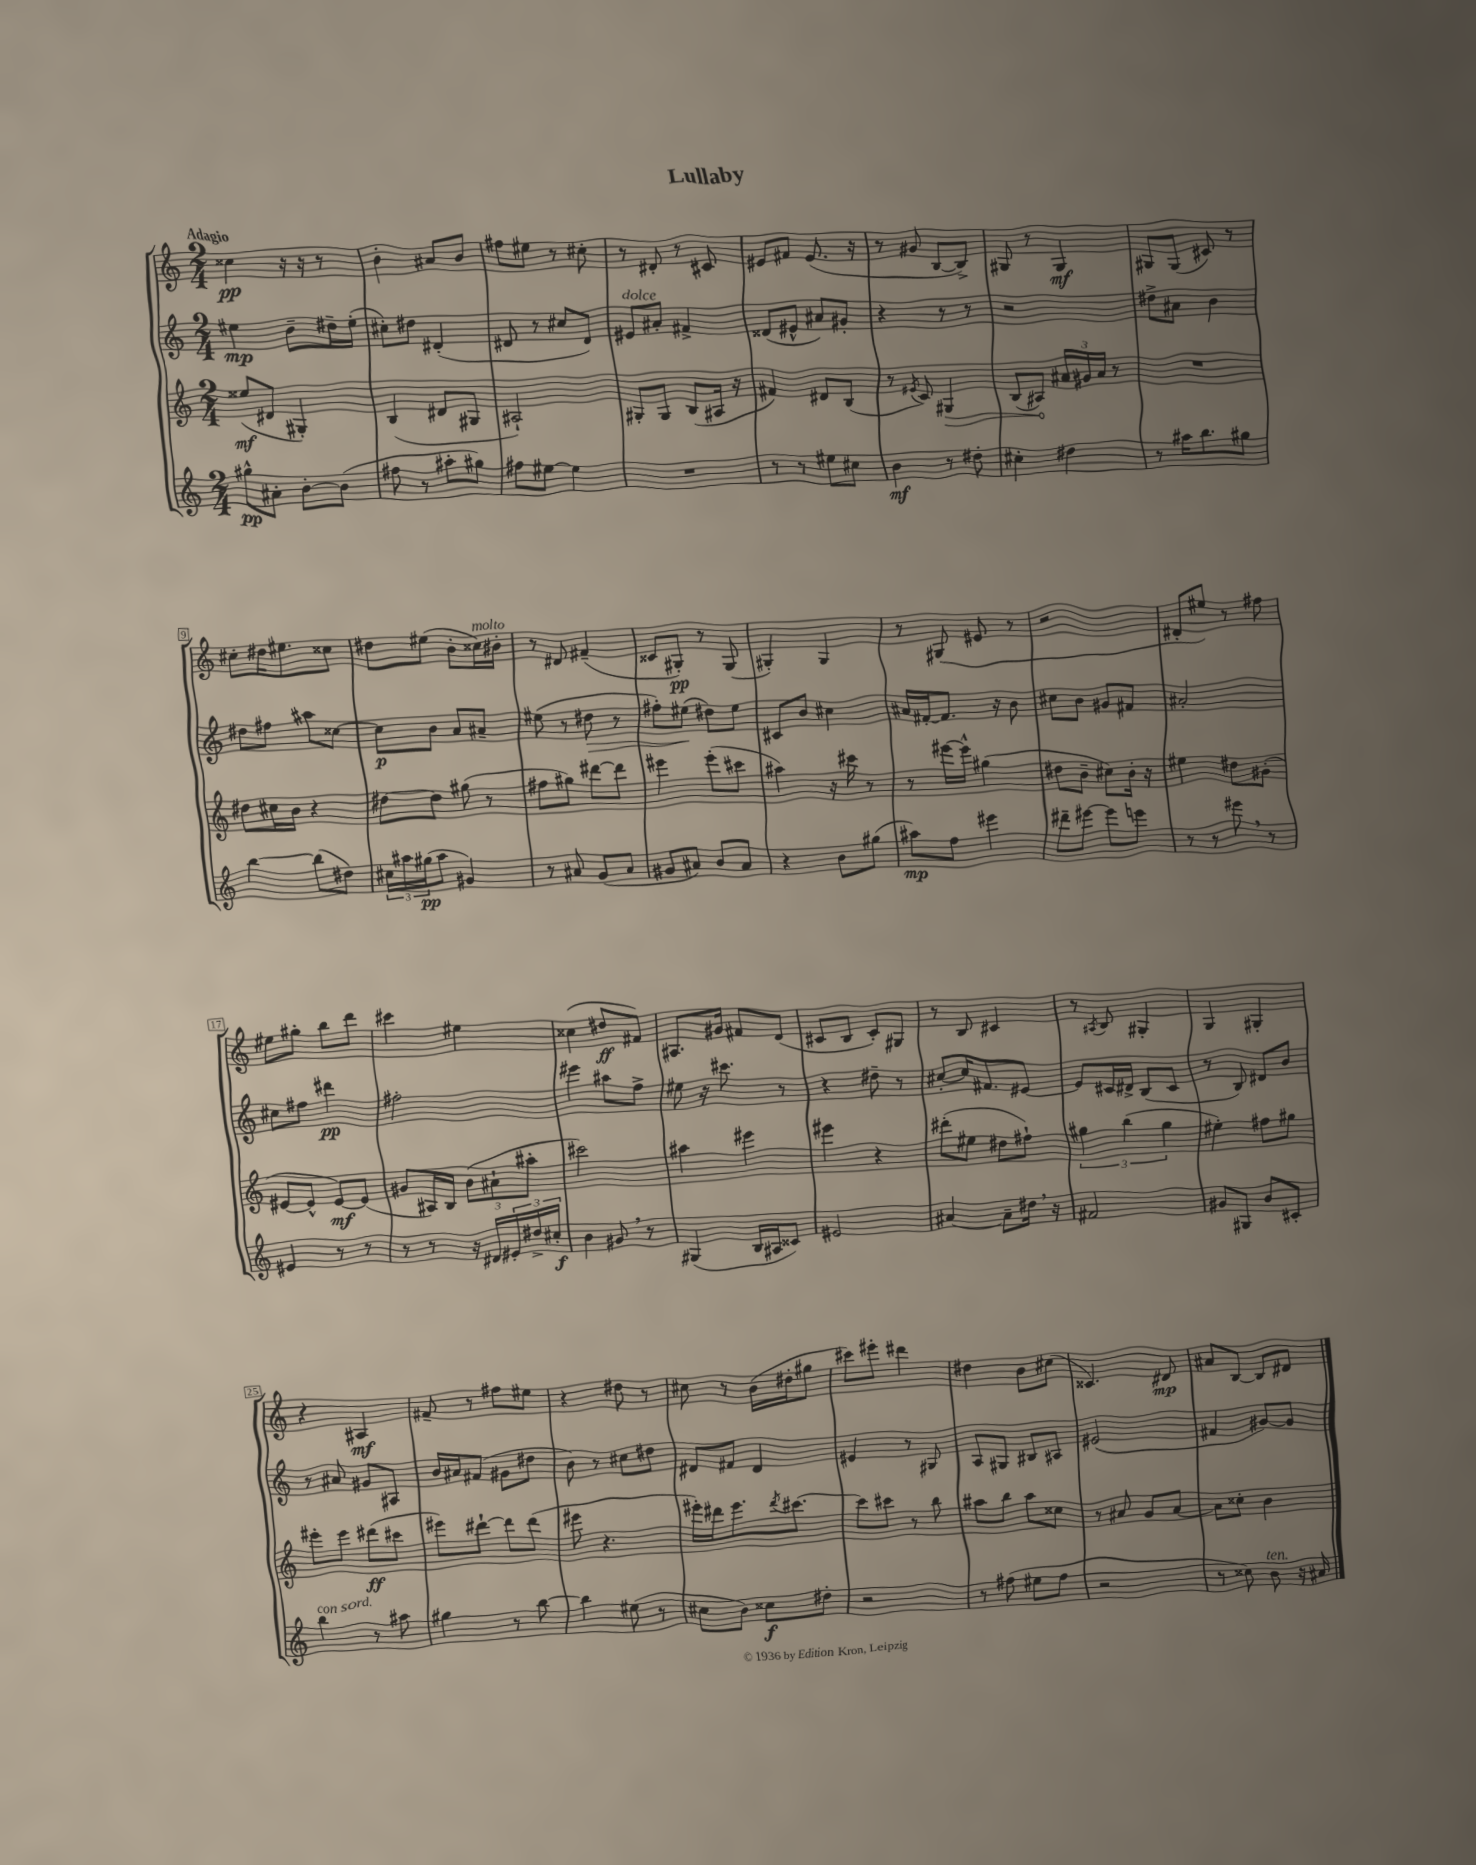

**kern	**kern	**kern	**kern
*staff4	*staff3	*staff2	*staff1
*clefG2	*clefG2	*clefG2	*clefG2
*k[]	*k[]	*k[]	*k[]
*M2/4	*M2/4	*M2/4	*M2/4
8gg#^^	(8ee##	4ee#	4cc##
8a#'	8d#	.	.
[8b'	4G#')	8b~	16r
.	.	.	16r
(8b]	.	16dd#~	8r
.	.	(16ee#'	.
=	=	=	=
8ff#	(4B	8cc#')	4b'
8r	.	8dd#	.
8aa#'	8d#	(4d#'	8a#
8gg#)	8G#	.	8b
=	=	=	=
8ff#	2A#`)	8d#	8ff#
[8ee#	.	8r	8ee#
4ee#]	.	8cc#	8r
.	.	8d#)	8cc#'
=	=	=	=
2r	8G#'	8e#	8r
.	8G#	8a#'	8d#'
.	(8B	4f#^	8r
.	16A#	.	8c#
.	16r	.	.
=	=	=	=
8r	4f#)	(8d##	8e#
8r	.	8e#^^	8f#
8ee#	8d#	8a#)	(8.e#
8cc#	(8B	8g#'	.
.	.	.	16r
=	=	=	=
4b	8r	4r	8r
.	8qe#	.	.
.	8c)	.	8g#
8r	4G#	8r	[8B
8dd#'	.	8r	8B^])
=	=	=	=
4cc#'	(8B	2r	8G#
.	8A#)	.	8r
4dd#	24a#	.	4G#
.	24g#	.	.
.	24a#	.	.
.	8r	.	.
=	=	=	=
8r	2r	8dd#^	8G#
16aa#	.	8a#	(8G#
8.bb	.	.	.
.	.	4b	8c#)
8gg#	.	.	8r
=	=	=	=
[4bb	8dd#	8dd#	8cc#'
.	16cc#	8ff#	16dd#
.	16b	.	8.ee#
(8bb]	4r	8aa#	.
8dd#)	.	[8cc##	8cc##
=	=	=	=
24cc#	[8dd#	8cc##]	8dd#
24aa#	.	.	.
(24gg#	.	.	.
8aa#	8dd#]	8b	(8ee#
4g#)	(8gg#	8a	8b'
.	8r	8a#~	16cc##)
.	.	.	16b#'
=	=	=	=
8r	8ff#	(8ee#	8r
8a#	8gg#)	8r	8d#
(8g	[8ddd#	8dd#	(4f#~
8a#	8ddd#]	8r	.
=	=	=	=
8g#	4eee#	8ff#')	8c##
8a#)	.	(8ee#	8G#')
8b	(8eee#'	8dd#)	8r
8a#	8ccc#	8ee#	(8G#
=	=	=	=
4r	4aa#)	8c#	4G#')
.	.	8b	.
8b	16r	4cc#	4G#
.	16ccc#	.	.
(8gg#	8r	.	.
=	=	=	=
8aa#)	8r	16a#	8r
.	.	[16f#'	.
8ff	[16eee#	8.f#]	(8G#
.	16eee#^^]	.	.
4eee#	(4gg#	.	8e#
.	.	16r	.
.	.	8b	8r
=	=	=	=
8ddd#~	8dd#	8cc#	2r
[8eee#	8b~	8b	.
8eee#]	8cc#)	8g#	.
8eee	16b'	8f#	.
.	16r	.	.
=	=	=	=
8r	4ee#	2a#'	8d#'
8r	.	.	8ee#)
8eee#	8dd#	.	8r
8r	(8g#'	.	8ff#
=	=	=	=
4e#	[8e#	8cc#	8ee#
.	8e#^^]	8ff#	8gg#'
8r	[8e#)	4ddd#	8bb
8r	(8e#]	.	8ddd
=	=	=	=
8r	8g#	2ff#'	4ccc#
8r	16A#)	.	.
.	16B	.	.
16r	(12b	.	4ee#
16d#	.	.	.
.	12a#`	.	.
24e#'	.	.	.
24dd#^	12aa#'	.	.
24cc#'	.	.	.
=	=	=	=
4b	2ccc#)	4eee#	(4cc##
8g#	.	8aa#	8dd#
8r	.	8ff^	8f#)
=	=	=	=
(4G#	4aa#	8ee#	8.A#
.	.	16r	.
.	.	8.ccc#	16g#
16B	4eee#	.	8f#
16A#	.	.	.
8c##)	.	8r	(8d
=	=	=	=
2e#	4eee#	4r	8c#
.	.	.	8B
.	4r	8dd#~	8c#')
.	.	8r	8G#
=	=	=	=
[4a#	(8ddd#'	[8cc#'	8r
.	8ee#	16cc#]	8B
.	.	8.f#	.
8a#~]	8dd#	.	4c#
16dd#	8ff#`)	[8e#	.
16r	.	.	.
=	=	=	=
2f#	6gg#	8e#]	8r
.	.	.	8qA#
.	.	16c#	8B
.	(6bb	.	.
.	.	16d#^	.
.	.	(8B	4G#'
.	6gg#	.	.
.	.	8c#	.
=	=	=	=
8g#	4ee#')	8r	4G
8G#	.	8B)	.
8b	8ff#	8d#	4G#'
8c#'	8gg#	8b	.
=	=	=	=
4bb	8eee#'	8r	4r
.	8eee#	8a#	.
8r	(8ddd#	8g#	4A#
8aa#	8ccc#	8A#	.
=	=	=	=
4gg#	8eee#)	16b	8f#~
.	.	16a#	.
.	[8ddd#`	(8f#	8r
8r	8ddd#]	8g#	8ff#
[8bb	(8ddd#	8dd#	8ee#
=	=	=	=
4bb]	8eee#	8b)	4r
.	4.r	8r	.
(8ee#	.	8cc#	8dd#
8r	.	8dd#	8r
=	=	=	=
8cc#	16eee#')	8d#	8cc#
.	16ddd#	.	.
8b)	8.eee#	8f#	8r
8cc##	.	4d#	(16b
.	8qddd#	.	.
.	[8.ccc#	.	16dd#'
8dd#'	.	.	8gg#
=	=	=	=
2r	8ccc#]	4e#	8ccc#)
.	8ccc#	.	8eee#'
.	8r	8r	4ddd#
.	8bb	8G#	.
=	=	=	=
8r	8aa#	8A	4dd#
(8ff#	8bb	8G#	.
8ee#	8aa#	8B#	8b
8ff#	8cc##	8A#	(8cc#
=	=	=	=
2r	8r	(2e#	4.c##)
.	8a#	.	.
.	8g	.	.
.	[8a#	.	8d#
=	=	=	=
8r	8a#]	4f#	8a#
8cc##)	8cc##'	.	[8B
8b	4b	[8g#)	8B]
16r	.	8g#]	8d#
16a#	.	.	.
==	==	==	==
*-	*-	*-	*-
